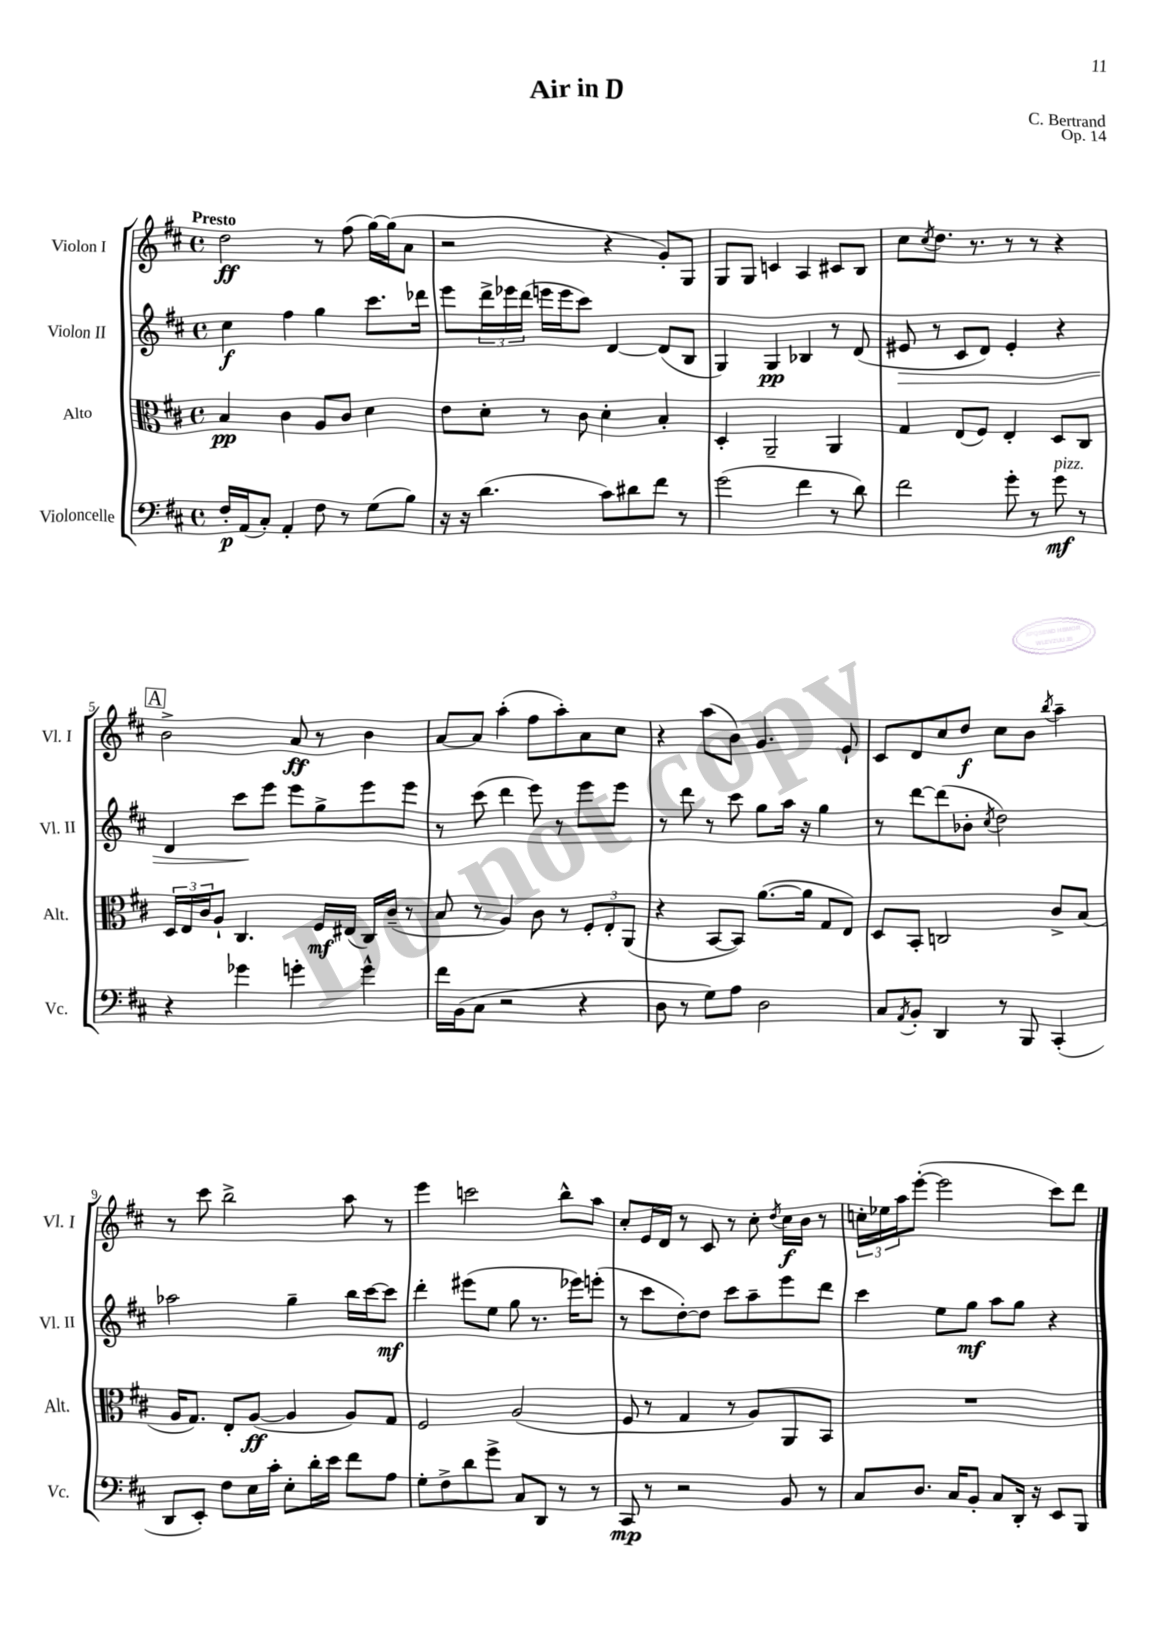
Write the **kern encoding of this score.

**kern	**kern	**kern	**kern
*staff4	*staff3	*staff2	*staff1
*clefF4	*clefC3	*clefG2	*clefG2
*k[f#c#]	*k[f#c#]	*k[f#c#]	*k[f#c#]
*M4/4	*M4/4	*M4/4	*M4/4
*met(c)	*met(c)	*met(c)	*met(c)
16F#'/LL	4B/	4cc#\	2dd\
(16AA/J	.	.	.
8C#'/J)	.	.	.
4AA'/	4c#\	4ff#\	.
8F#\	8A/L	4gg\	8r
8r	8c#/J	.	(8ff#\
(8G\L	4d\	8.ccc#\L	[16gg\LL)
.	.	.	(16gg\]J
8B\J)	.	.	8a\J
.	.	16ddd-\Jk	.
=	=	=	=
16r	8e\L	8eee\L	2r
16r	.	.	.
(4.d\	8d'\J	24ddd^\L	.
.	.	24eee-\	.
.	.	(24ddd\JJ	.
.	8r	16eee\LL	.
.	.	16eee\J	.
.	8c#\	8ccc#\J)	.
8c#\L)	4d'\	[4d/	4r
8d#\	.	.	.
8f#\J	4B'/	(8d/]L	8g'/L)
8r	.	8B/J	8G/J
=	=	=	=
(2g\	4D'/	4G/)	8G/L
.	.	.	8G/J
.	2AA~/	4G/	4c/
4f#\	.	4B-/	4A/
8r	4AA/	8r	8c#/L
8d\)	.	(8d/	8B/J
=	=	=	=
2f#\	4G/	8e#/	8cc#\L
.	.	.	8qcc#/
.	.	8r	8.dd\J
.	(8E/L	8c#/L	.
.	.	.	8.r
.	8F#/J)	8d/J)	.
8g'\	4E'/	4e#'/	8r
8r	.	.	8r
8g\	8D/L	4r	4r
8r	8C#/J	.	.
=	=	=	=
4r	24D/LL	4d/	2b^\
.	24E/	.	.
.	24c#/J	.	.
.	8A`/J	.	.
4g-\	4.C#/	8ccc#\L	.
.	.	8eee\J	.
4g'\	.	8eee\L	8a/
.	16F#/LL	8gg^\	8r
.	(16E#/JJ	.	.
4g^^\	16C#/LL)	8eee\	4b\
.	(16c#~/JJ	.	.
.	8r	8eee\J	.
=	=	=	=
16f#\LL	8B/	8r	[8a/L
(16BB\J	.	.	.
8C#\J	8r	(8ccc#\	8a/]J
2r	4A/)	4ddd\	(4aa'\
.	8c#\	8eee\)	8ff#\L
.	8r	8r	8aa'\)
4r	12F#'/L	8eee\L	8a\
.	12E'/	.	.
.	.	8eee\J	8cc#\J
.	(12AA/J	.	.
=	=	=	=
8D\	4r	8r	4r
8r	.	8ddd\	.
8G\L)	[8BB/L	8r	(8aa\L
8A\J	8BB/]J)	8ccc#\	8b\J)
2D\	([8.a\L	8gg\L	4.g/
.	.	16aa\Jk	.
.	16a\]Jk	16r	.
.	8G/L	4gg\	.
.	8E/J)	.	8e`/
=	=	=	=
8C#/L	8D/L	8r	8c#/L
8qAA/	.	.	.
8BB'/J	8BB'/J	[8ddd\L	8d/
4DD/	2C/	(8ddd\]	8cc#/
.	.	8b-'\J	8dd/J
.	.	8qcc#/	.
8r	.	2dd\)	8cc#\L
8BBB/	.	.	8b\J
.	.	.	8qbb/
(4CC#'/	8c#^/L	.	4aa~\
.	(8B/J	.	.
=	=	=	=
8DD/L	16A/LK	2aa-\	8r
.	8.G/J)	.	.
8EE'/J)	.	.	8ccc#\
8F#\L	8E'/L	.	2bb^\
16E\L	([8A/J	.	.
16c#'\JJ	.	.	.
8E'\L	4A/]	4gg~\	.
16d'\L	.	.	.
16e\JJ	.	.	.
8f#\L	8A/L)	16bb\LL	8aa\
.	.	[16ccc#\J	.
8A\J	8G/J	8ccc#\]J	8r
=	=	=	=
8G'\L	2F#/	4ddd'\	4eee\
8F#^\	.	.	.
8d\	.	(8eee#\L	2ccc\
8g^\J	.	8ee\J	.
8C#/L	(2A/	8gg\	.
8DD/J	.	8.r	.
8r	.	.	8bb^^\L
.	.	16eee-\LK)	.
8r	.	(8eee'\J	8aa\J
=	=	=	=
8CC#/	8F#/	8r	8cc#'/L
8r	8r	8ccc#\L	16e/L
.	.	.	16d/JJ
2r	4G/	[8dd'\)	8r
.	.	8dd\]J	8c#/
.	8r	8ccc#\L	8r
.	8A/L)	8aa~\	8cc#'\
.	.	.	8qdd/
8BB/	8AA/	8eee\	16cc#\LL
.	.	.	16b\JJ
8r	8BB/J	8ddd\J	8r
=	=	=	=
8C#/L	1r	4ccc#\	24cc'\LL
.	.	.	24ee-\
.	.	.	24aa\J
8.D/J	.	.	([8eee'\J
.	.	8ee\L	2eee\]
16C#/LK	.	.	.
8BB'/J	.	8gg\J	.
8C#/L	.	8aa\L	.
16DD'/Jk	.	8gg\J	.
16r	.	.	.
8EE/L	.	4r	8ccc#\L)
8BBB/J	.	.	8ddd\J
==	==	==	==
*-	*-	*-	*-
